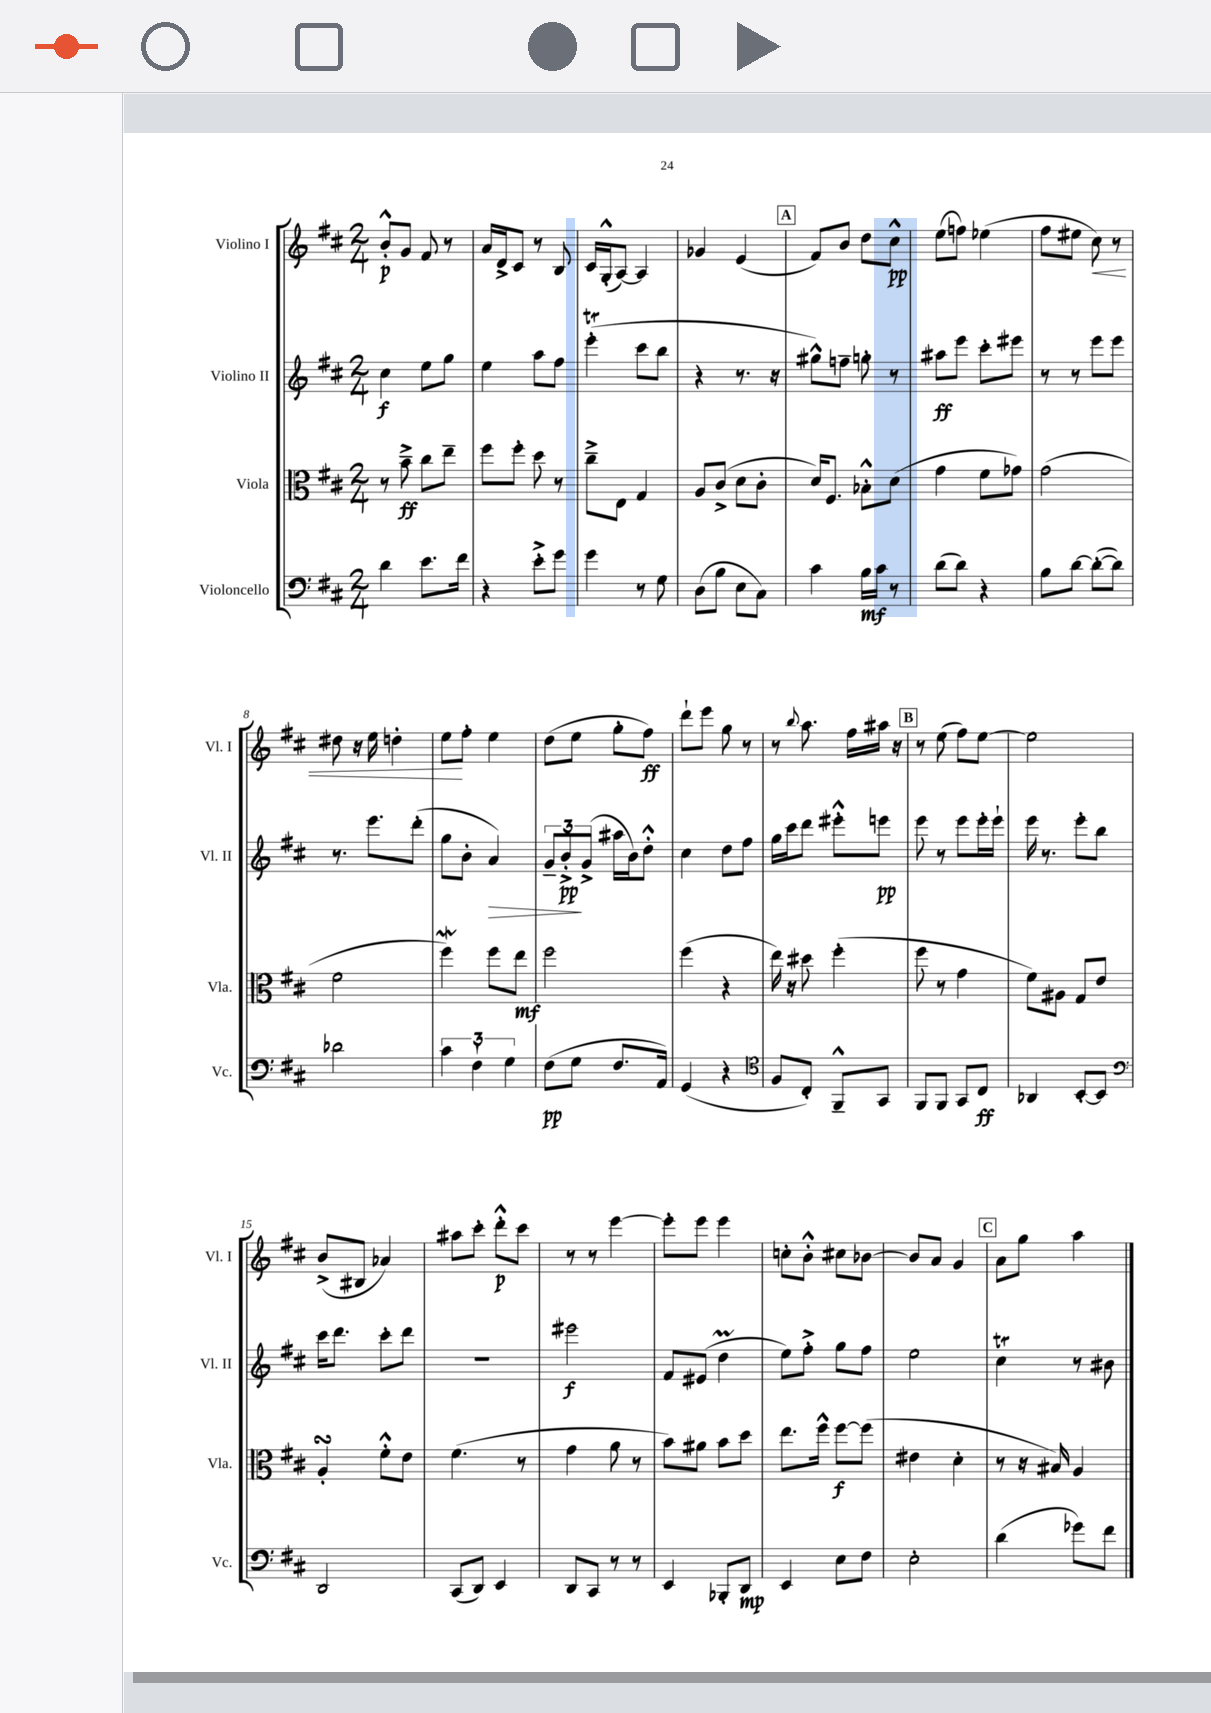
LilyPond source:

<<
\new StaffGroup <<
\new Staff = "s0" \with { instrumentName = "Violino I" shortInstrumentName = "Vl. I" } {
    \clef treble \key d \major \numericTimeSignature \time 2/4
    b'8-.-^\p g'8 fis'8 r8 |
    a'16 d'16-> cis'8 r8 b8 |
    cis'16 g16-.-^( a8~) a4 |
    ges'4 e'4( |
    \mark \markup { \box "A" } fis'8) b'8 d''8 cis''8-^\pp |
    e''8( f''8) ees''4( |
    fis''8 eis''8 cis''8\<) r8 |
    dis''8 r16 e''16 d''4-. |
    e''8\! fis''8-. e''4 |
    d''8( e''8 g''8-. fis''8\ff) |
    d'''8-! e'''8 g''8 r8 |
    r8 \appoggiatura { b''8 } a''8. fis''16 ais''16 r16 |
    \mark \markup { \box "B" } r8 e''8( fis''8) e''8~ |
    e''2 |
    b'8->( bis8 aes'4) |
    ais''8 cis'''8-. d'''8-.-^\p cis'''8 |
    r8 r8 e'''4~ |
    e'''8-. e'''8 e'''4 |
    c''8-. b'8-.-^ cis''8 bes'8~ |
    bes'8 a'8 g'4 |
    \mark \markup { \box "C" } a'8 g''8 a''4 \bar "|." |
}
\new Staff = "s1" \with { instrumentName = "Violino II" shortInstrumentName = "Vl. II" } {
    \clef treble \key d \major \numericTimeSignature \time 2/4
    cis''4\f e''8 g''8 |
    e''4 a''8 fis''8 |
    e'''4-.\trill( cis'''8 b''8 |
    r4 r8. r16 |
    \mark \markup { \box "A" } gis''8-^) f''8-- g''8-. r8 |
    ais''8\ff e'''8 cis'''8-. eis'''8 |
    r8 r8 e'''8 e'''8 |
    r8. e'''8. d'''8-.( |
    g''8 b'8-. a'4\>) |
    \tuplet 3/2 { g'8-- b'8-.->\pp\! g'8->( } ais''16 b'16) d''8-.-^ |
    cis''4 d''8 fis''8 |
    g''16 cis'''16 d'''8 eis'''8-.-^ e'''8\pp |
    \mark \markup { \box "B" } e'''8 r8 e'''8 e'''16-. e'''16-! |
    e'''16 r8. e'''8-. b''8 |
    cis'''16 d'''8. cis'''8-. d'''8 |
    r2 |
    eis'''2\f |
    fis'8 eis'8( d''4\prall |
    e''8) fis''8-.-> g''8 fis''8 |
    e''2 |
    \mark \markup { \box "C" } cis''4\trill r8 bis'8 \bar "|." |
}
\new Staff = "s2" \with { instrumentName = "Viola" shortInstrumentName = "Vla." } {
    \clef alto \key d \major \numericTimeSignature \time 2/4
    r8 b'8--->\ff cis''8 e''8-- |
    fis''8 fis''8-. d''8 r8 |
    cis''8---> e8 g4 |
    a8 cis'8->( d'8 cis'8-. |
    \mark \markup { \box "A" } d'16) fis8. bes8-.-^ d'8( |
    g'4 fis'8 ges'8) |
    g'2( |
    fis'2 |
    fis''4\mordent) fis''8 e''8\mf |
    fis''2 |
    fis''4( r4 |
    e''16) r16 dis''8 fis''4-.( |
    \mark \markup { \box "B" } fis''8 r8 g'4 |
    fis'8) ais8 g8 e'8 |
    a4-.\turn fis'8-.-^ e'8 |
    fis'4.( r8 |
    g'4 a'8 r8 |
    b'8) ais'8 b'8 d''8 |
    e''8. fis''16-^ fis''8~\f fis''8( |
    eis'4 d'4-. |
    \mark \markup { \box "C" } r8 r16 bis16) a4 \bar "|." |
}
\new Staff = "s3" \with { instrumentName = "Violoncello" shortInstrumentName = "Vc." } {
    \clef bass \key d \major \numericTimeSignature \time 2/4
    d'4 e'8. fis'16 |
    r4 e'8-.-> g'8 |
    g'4 r8 g8 |
    d8( b8 e8 cis8) |
    \mark \markup { \box "A" } cis'4 b16\mf cis'16 r8 |
    d'8( d'8) r4 |
    b8 d'8~ d'8~-.( d'8) |
    des'2 |
    \tuplet 3/2 { cis'4 fis4-! g4 } |
    fis8\pp( g8 fis8. a,16) |
    g,4( r4 |
    \clef tenor fis8 cis8-.) fis,8---^ g,8 |
    \mark \markup { \box "B" } fis,8 fis,8 g,8 cis8\ff |
    aes,4 b,8~-. b,8 |
    \clef bass d,2 |
    cis,8( d,8) e,4 |
    d,8 cis,8 r8 r8 |
    e,4 bes,,8-. d,8\mp |
    e,4 e8 fis8 |
    e2-. |
    \mark \markup { \box "C" } d'4( ges'8) fis'8 \bar "|." |
}
>>
>>
